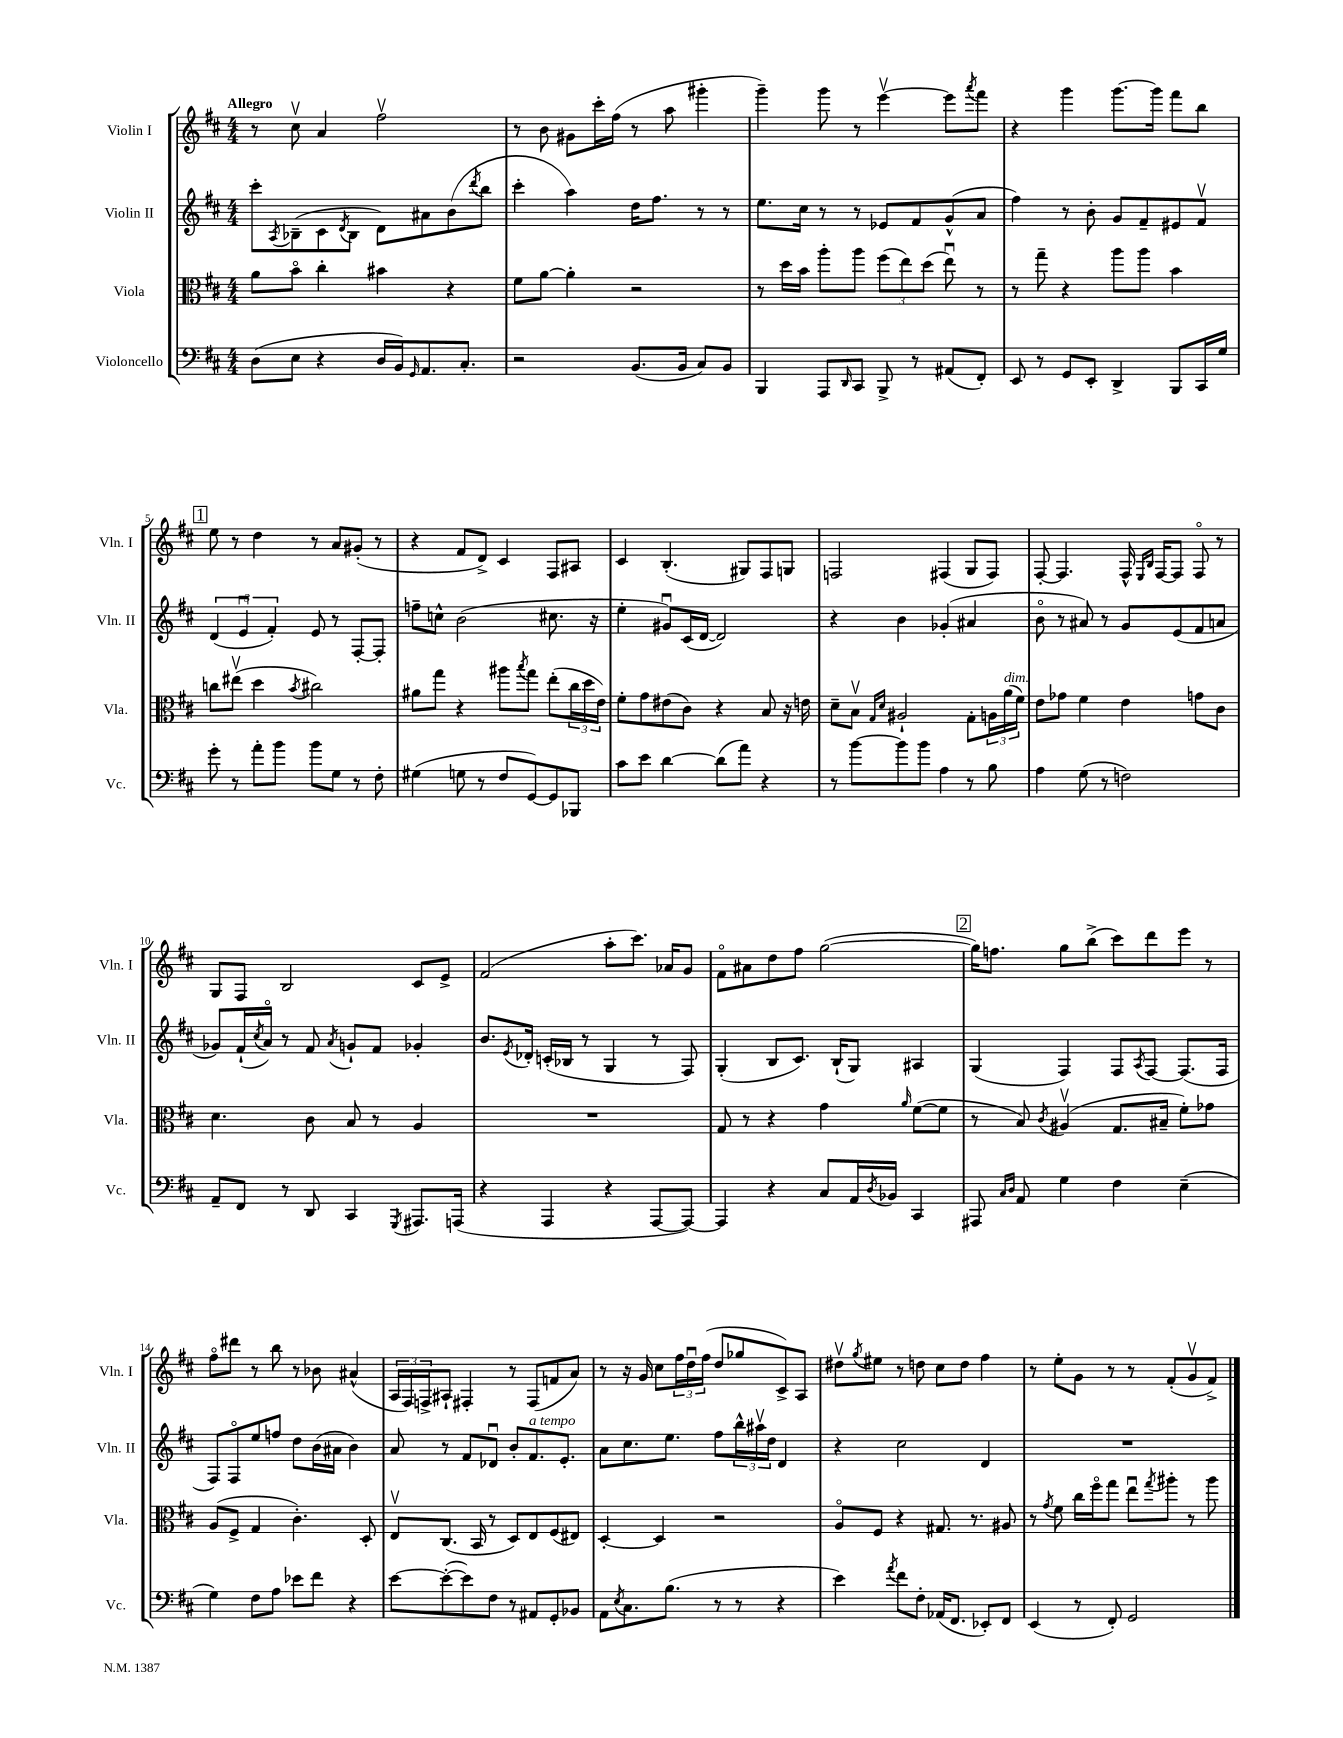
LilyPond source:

<<
\new StaffGroup <<
\new Staff = "s0" \with { instrumentName = "Violin I" shortInstrumentName = "Vln. I" } {
    \clef treble \key d \major \numericTimeSignature \time 4/4 \tempo "Allegro"
    r8 cis''8\upbow a'4 fis''2\upbow |
    r8 b'8 gis'8 cis'''16-. fis''16( r8 a''8 gis'''4-. |
    g'''4--) g'''8 r8 e'''4~\upbow e'''8 \acciaccatura { a'''8 } fis'''8 |
    r4 g'''4 g'''8.~ g'''16 fis'''8 b''8 |
    \mark \markup { \box "1" } e''8 r8 d''4 r8 a'8 gis'8-.( r8 |
    r4 fis'8 d'8->) cis'4 fis8 ais8 |
    cis'4 b4.-.( gis8) fis8 g8 |
    f2 fis4( g8 fis8) |
    fis8~-. fis4. fis16-^ \grace { e16 b16 } fis16~ fis8 fis8\flageolet r8 |
    g8 fis8 b2 cis'8 e'8-> |
    fis'2( a''8-. cis'''8.) aes'16 g'8 |
    fis'8\flageolet ais'8 d''8 fis''8 g''2~( |
    \mark \markup { \box "2" } g''16) f''8. g''8 b''8->( cis'''8) d'''8 e'''8 r8 |
    fis''8\flageolet dis'''8 r8 b''8 r8 bes'8 ais'4-^( |
    \tuplet 3/2 { a16 fis16) f16-> } ais8-! fis4-. r8 fis8( f'8 a'8) |
    r8 r16 g'16 cis''8 \tuplet 3/2 { fis''16 d''16\downbow fis''16( } d''8 ges''8 cis'8->) a8 |
    dis''8\upbow \acciaccatura { g''8 } eis''8 r8 d''8 cis''8 d''8 fis''4 |
    r8 e''8-. g'8 r8 r8 fis'8-.( g'8\upbow fis'8->) \bar "|." |
}
\new Staff = "s1" \with { instrumentName = "Violin II" shortInstrumentName = "Vln. II" } {
    \clef treble \key d \major \numericTimeSignature \time 4/4
    cis'''8-. \acciaccatura { a8 } bes8--( cis'8 \acciaccatura { d'8 } bes8 d'8) ais'8 b'8( \acciaccatura { d'''8 } b''8 |
    cis'''4-. a''4) d''16 fis''8. r8 r8 |
    e''8. cis''16 r8 r8 ees'8 fis'8 g'8-^( a'8 |
    fis''4) r8 b'8-. g'8 fis'8-- eis'8 fis'8\upbow |
    \mark \markup { \box "1" } \tuplet 3/2 { d'4( e'4\downbow fis'4-.) } e'8 r8 fis8~-. fis8-. |
    f''8-- c''8-^ b'2( cis''8. r16 |
    e''4-. gis'8\downbow) cis'16( d'16~ d'2) |
    r4 b'4 ges'4-.( ais'4 |
    b'8\flageolet r8 ais'8) r8 g'8 e'8( fis'8 a'8 |
    ges'8) fis'16-!( \acciaccatura { cis''8 } a'16\flageolet) r8 fis'8 \acciaccatura { a'8 } g'8-! fis'8 ges'4-. |
    b'8. \acciaccatura { e'8 } des'16-. c'16-.( bes16 r8 g4 r8 fis8) |
    g4-.( b8 cis'8.) b16-!( g8) ais4 |
    \mark \markup { \box "2" } g4( fis4) fis8 \acciaccatura { a8 } fis8~ fis8.( fis16 |
    fis8) fis8\flageolet e''8 f''8 d''8 b'16( ais'16 b'4) |
    a'8 r8 fis'8 des'8\downbow b'8-. fis'8.^\markup { \italic "a tempo" } e'8.-. |
    a'8 cis''8. e''8. fis''8 \tuplet 3/2 { b''16-^ ais''16\upbow d''16 } d'4 |
    r4 cis''2 d'4 |
    R1 \bar "|." |
}
\new Staff = "s2" \with { instrumentName = "Viola" shortInstrumentName = "Vla." } {
    \clef alto \key d \major \numericTimeSignature \time 4/4
    a'8 b'8\flageolet cis''4-. bis'4 r4 |
    fis'8 a'8~ a'4-. r2 |
    r8 d''16 b'16 a''8-. a''8 \tuplet 3/2 { fis''8( e''8) d''8( } e''8\downbow) r8 |
    r8 g''8-- r4 a''8 a''8 b'4 |
    \mark \markup { \box "1" } c''8 eis''8\upbow( d''4 \acciaccatura { b'8 } cis''2) |
    ais'8 g''8 r4 ais''8 \acciaccatura { b''8 } g''8 e''8-.( \tuplet 3/2 { cis''16 d''16 e'16) } |
    fis'8-. g'8 eis'8( cis'8) r4 b8 r16 e'16 |
    d'8-- b8\upbow \grace { g16 d'16 } ais2-! g8-. \tuplet 3/2 { a16 a'16^\markup { \italic "dim." }( fis'16) } |
    e'8 ges'8 fis'4 e'4 g'8 cis'8 |
    d'4. cis'8 b8 r8 a4 |
    R1 |
    g8 r8 r4 g'4 \grace { a'16 } fis'8~( fis'8 |
    \mark \markup { \box "2" } r8 b8) \acciaccatura { cis'8 } ais4\upbow( g8. bis16-- fis'8-.) ges'8 |
    a8( fis8-> g4 cis'4.-.) d8-. |
    e8\upbow cis8.( b,16 r8 d8) e8 fis8( eis8) |
    d4~-. d4 r2 |
    a8\flageolet fis8 r4 gis8. r8. ais8 |
    r8 \acciaccatura { g'8 } fis'8 cis''16 fis''16\flageolet g''8 e''8\downbow \acciaccatura { g''8 } ais''8-. r8 ais''8 \bar "|." |
}
\new Staff = "s3" \with { instrumentName = "Violoncello" shortInstrumentName = "Vc." } {
    \clef bass \key d \major \numericTimeSignature \time 4/4
    d8( e8 r4 d16 b,16) \grace { g,16 } a,8. cis8.-. |
    r2 b,8.( b,16 cis8) b,8 |
    b,,4 a,,8 \grace { d,16 } cis,8 b,,8-> r8 ais,8( fis,8-.) |
    e,8 r8 g,8 e,8-. d,4-> b,,8 cis,16 g16 |
    \mark \markup { \box "1" } g'8-. r8 a'8-. b'8 b'8 g8 r8 fis8-. |
    gis4( g8 r8 fis8 g,8~) g,8 bes,,8 |
    cis'8 e'8 d'4~ d'8( a'8) r4 |
    r8 b'8~ b'8 b'8 a4 r8 b8 |
    a4 g8( r8 f2) |
    a,8-- fis,8 r8 d,8 cis,4 \acciaccatura { g,,8 } ais,,8. a,,16( |
    r4 a,,4 r4 a,,8~ a,,8~) |
    a,,4 r4 cis8 a,16 \acciaccatura { d8 } bes,16 cis,4 |
    \mark \markup { \box "2" } ais,,8 \grace { cis16 d16 } a,8 g4 fis4 e4--( |
    g4) fis8 a8 ees'8 fis'8 r4 |
    e'8~ e'8~-.( e'8) fis8 r8 ais,8 g,8-. bes,8 |
    a,8 \acciaccatura { e8 } cis8. b8.( r8 r8 r4 |
    e'4) \acciaccatura { a'8 } fis'8 fis8-. aes,16( fis,8. ees,8-.) fis,8 |
    e,4( r8 fis,8-.) g,2 \bar "|." |
}
>>
>>
